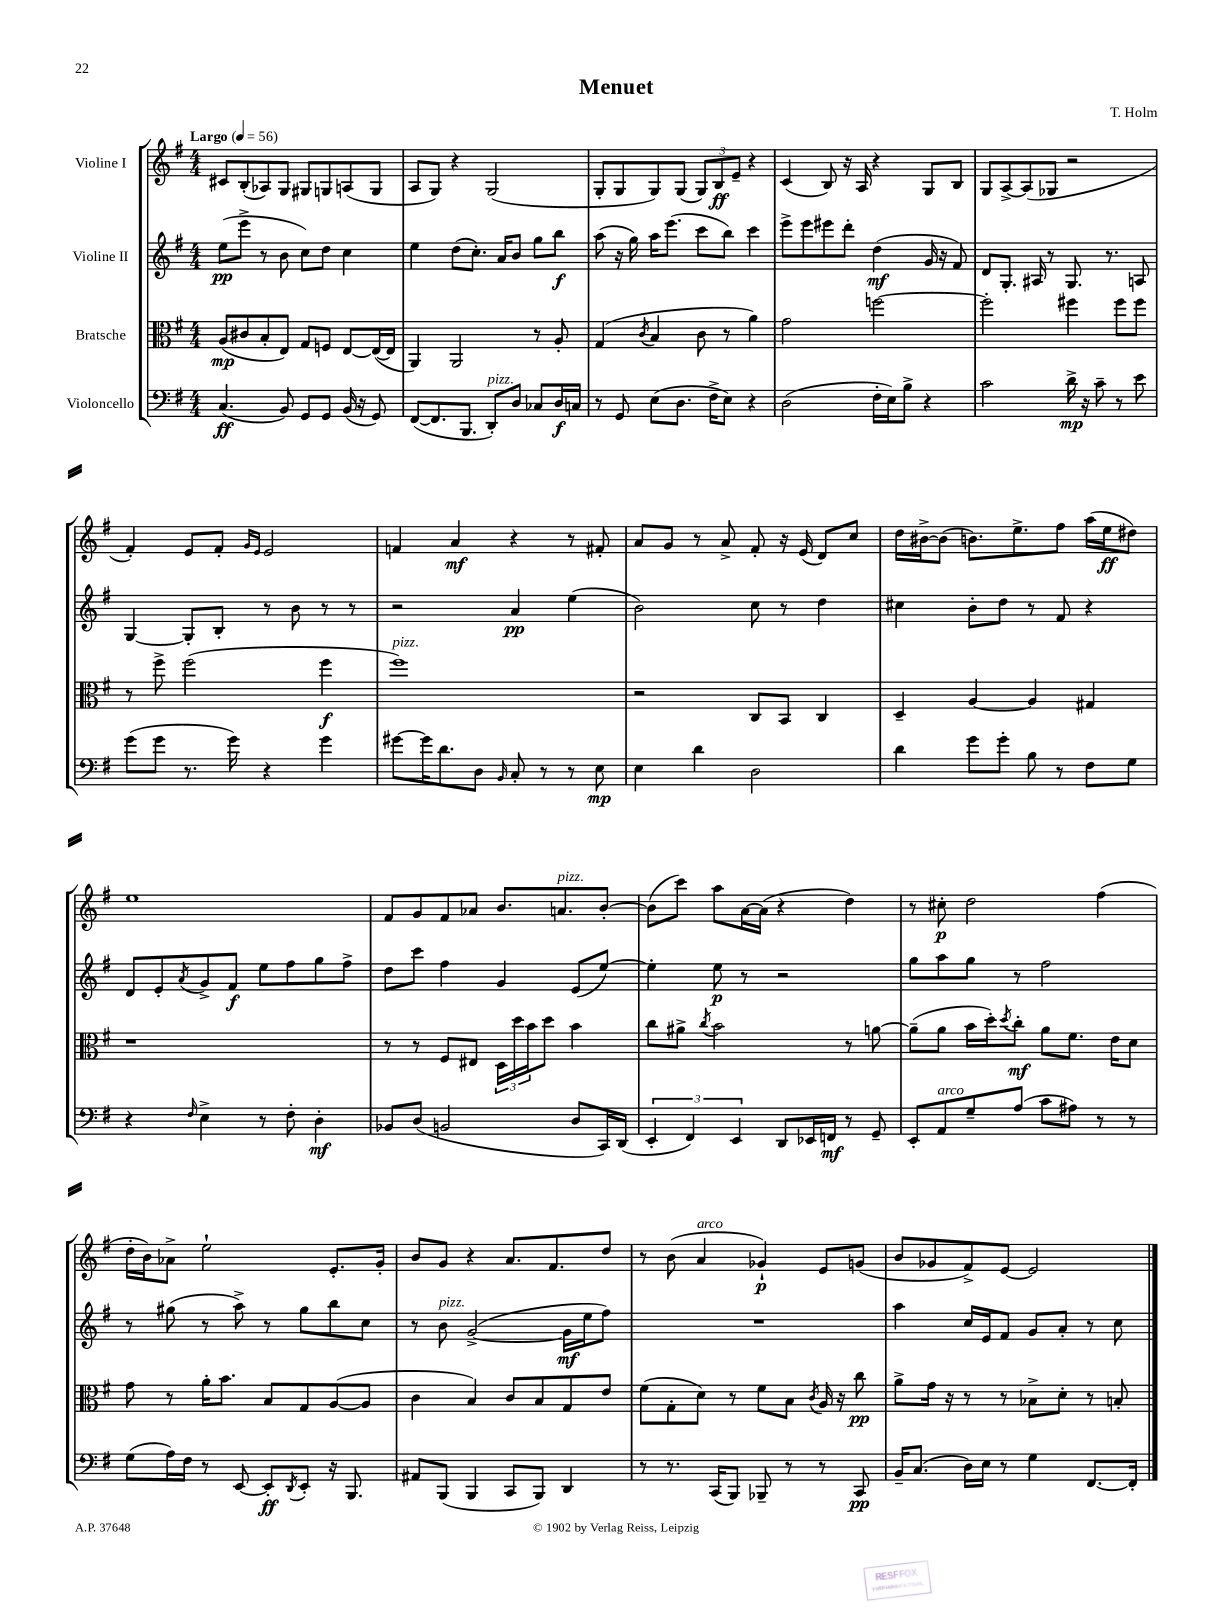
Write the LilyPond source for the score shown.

\header { title = "Menuet" composer = "T. Holm" }
<<
\new StaffGroup <<
\new Staff = "s0" \with { instrumentName = "Violine I" } {
    \clef treble \key g \major \numericTimeSignature \time 4/4 \tempo "Largo" 4 = 56
    cis'8 b8-.( aes8) g8 gis8 g8 a8( g8 |
    a8 g8) r4 g2( |
    g8-. g8 g8) g8( \tuplet 3/2 { g8) b8\ff e'8-- } r4 |
    c'4( b8) r16 a16 r4 g8 b8 |
    g8 a8~-> a8( ges8 r2 |
    fis'4-.) e'8 fis'8-. \grace { g'16 e'16 } e'2 |
    f'4 a'4\mf r4 r8 fis'8-. |
    a'8 g'8 r8 a'8-> fis'8-. r16 e'16( d'8) c''8 |
    d''16 bis'16~-> bis'8( b'8.) e''8.-> fis''8 a''16( e''16\ff dis''8) |
    e''1 |
    fis'8 g'8 fis'8 aes'8 b'8. a'8.^\markup { \italic "pizz." } b'8~-. |
    b'8( c'''8) a''8 a'16~ a'16( r4 d''4) |
    r8 cis''8-.\p d''2 fis''4( |
    d''16-. b'16) aes'8-> e''2-! e'8.-. g'16-. |
    b'8 g'8 r4 a'8. fis'8. d''8 |
    r8 b'8( a'4^\markup { \italic "arco" } ges'4-!\p) e'8 g'8( |
    b'8 ges'8 fis'8->) e'8~ e'2 \bar "|." |
}
\new Staff = "s1" \with { instrumentName = "Violine II" } {
    \clef treble \key g \major \numericTimeSignature \time 4/4
    e''8\pp( e'''8-> r8 b'8 c''8) d''8 c''4 |
    e''4 d''8( c''8.-.) a'16 b'8 g''8 b''8\f |
    a''8( r16 g''16) a''16 e'''8.( c'''8 b''8) c'''4 |
    e'''8-> e'''8 eis'''8 d'''8-. d''4\mf( g'16 r16 fis'8) |
    d'8 g8.-. ais16 r8 g8. r8. a8 |
    g4~ g8-. b8-. r8 b'8 r8 r8 |
    r2 a'4\pp e''4( |
    b'2) c''8 r8 d''4 |
    cis''4 b'8-. d''8 r8 fis'8 r4 |
    d'8 e'8-. \acciaccatura { a'8 } g'8-> fis'8\f e''8 fis''8 g''8 fis''8-> |
    d''8 c'''8 fis''4 g'4 e'8( e''8~) |
    e''4-. e''8\p r8 r2 |
    g''8 a''8 g''8 r8 fis''2 |
    r8 gis''8( r8 a''8->) r8 gis''8 b''8 c''8 |
    r8 b'8^\markup { \italic "pizz." } g'2~->( g'16\mf e''16 fis''8) |
    R1 |
    a''4 c''16 e'16 fis'8 g'8 a'8-. r8 c''8 \bar "|." |
}
\new Staff = "s2" \with { instrumentName = "Bratsche" } {
    \clef alto \key g \major \numericTimeSignature \time 4/4
    a8\mp( cis'8 b8-. e8) g8 f8 e8~ e16~( e16 |
    a,4) a,2 r8 a8-. |
    g4( \acciaccatura { c'8 } b4 c'8 r8 a'4) |
    g'2 f''2~ |
    f''2-. fis''4 fis''8 fis''8 |
    r8 fis''8-> fis''2( fis''4\f |
    fis''1^\markup { \italic "pizz." }) |
    r2 c8 b,8 c4 |
    d4-- a4~ a4 gis4 |
    r1 |
    r8 r8 fis8 eis8 \tuplet 3/2 { d16 d''16 b'16 } d''8 b'4 |
    c''8 ais'8-> \acciaccatura { c''8 } b'2 r8 a'8~ |
    a'8--( a'8 b'16 d''16-.) \acciaccatura { d''8 } c''8-.\mf a'8 fis'8. e'16 d'8 |
    g'8 r8 a'16-. b'8. b8 g8 a8~( a8 |
    c'4 b4) c'8 b8 g8 e'8 |
    fis'8( g8-. d'8) r8 fis'8 b8 \acciaccatura { c'8 } a16 r16 c''8\pp |
    a'8-> g'16 r16 r8 r8 bes8-> d'8-. r8 b8-. \bar "|." |
}
\new Staff = "s3" \with { instrumentName = "Violoncello" } {
    \clef bass \key g \major \numericTimeSignature \time 4/4
    c4.\ff( b,8) g,8 g,8 b,16( r16 g,8) |
    fis,8~( fis,8. b,,8. d,8-.^\markup { \italic "pizz." }) d8 ces8 d16\f c16 |
    r8 g,8 e8( d8. fis16-> e8) r4 |
    d2( fis16-. e16) b8-> r4 |
    c'2 d'16->\mp r16 c'8-- r8 e'8 |
    g'8( g'8 r8. g'16) r4 g'4 |
    gis'8~ gis'16 d'8. d8 \grace { b,16 } c8-. r8 r8 e8\mp |
    e4 d'4 d2 |
    d'4 g'8 g'8-. b8 r8 fis8 g8 |
    r4 \grace { fis16 } e4-> r8 fis8-. d4-.\mf |
    bes,8 d8( b,2 d8 c,16) d,16( |
    \tuplet 3/2 { e,4-. fis,4) e,4 } d,8 ees,16 f,16\mf r8 g,8-- |
    e,8-. a,8^\markup { \italic "arco" } g8-- a8( c'8 ais8) r8 r8 |
    g8( a16) fis16 r8 e,8~ e,8-.\ff \acciaccatura { d,8 } e,8-. r16 b,,8. |
    ais,8 b,,8( b,,4 c,8 b,,8) d,4 |
    r8 r8. c,16( b,,8) bes,,8-- r8 r8 c,8\pp |
    b,16-- c8.( d16) e16 r8 g4 fis,8.~ fis,16-. \bar "|." |
}
>>
>>
\layout { \context { \Score \remove "Bar_number_engraver" } }
